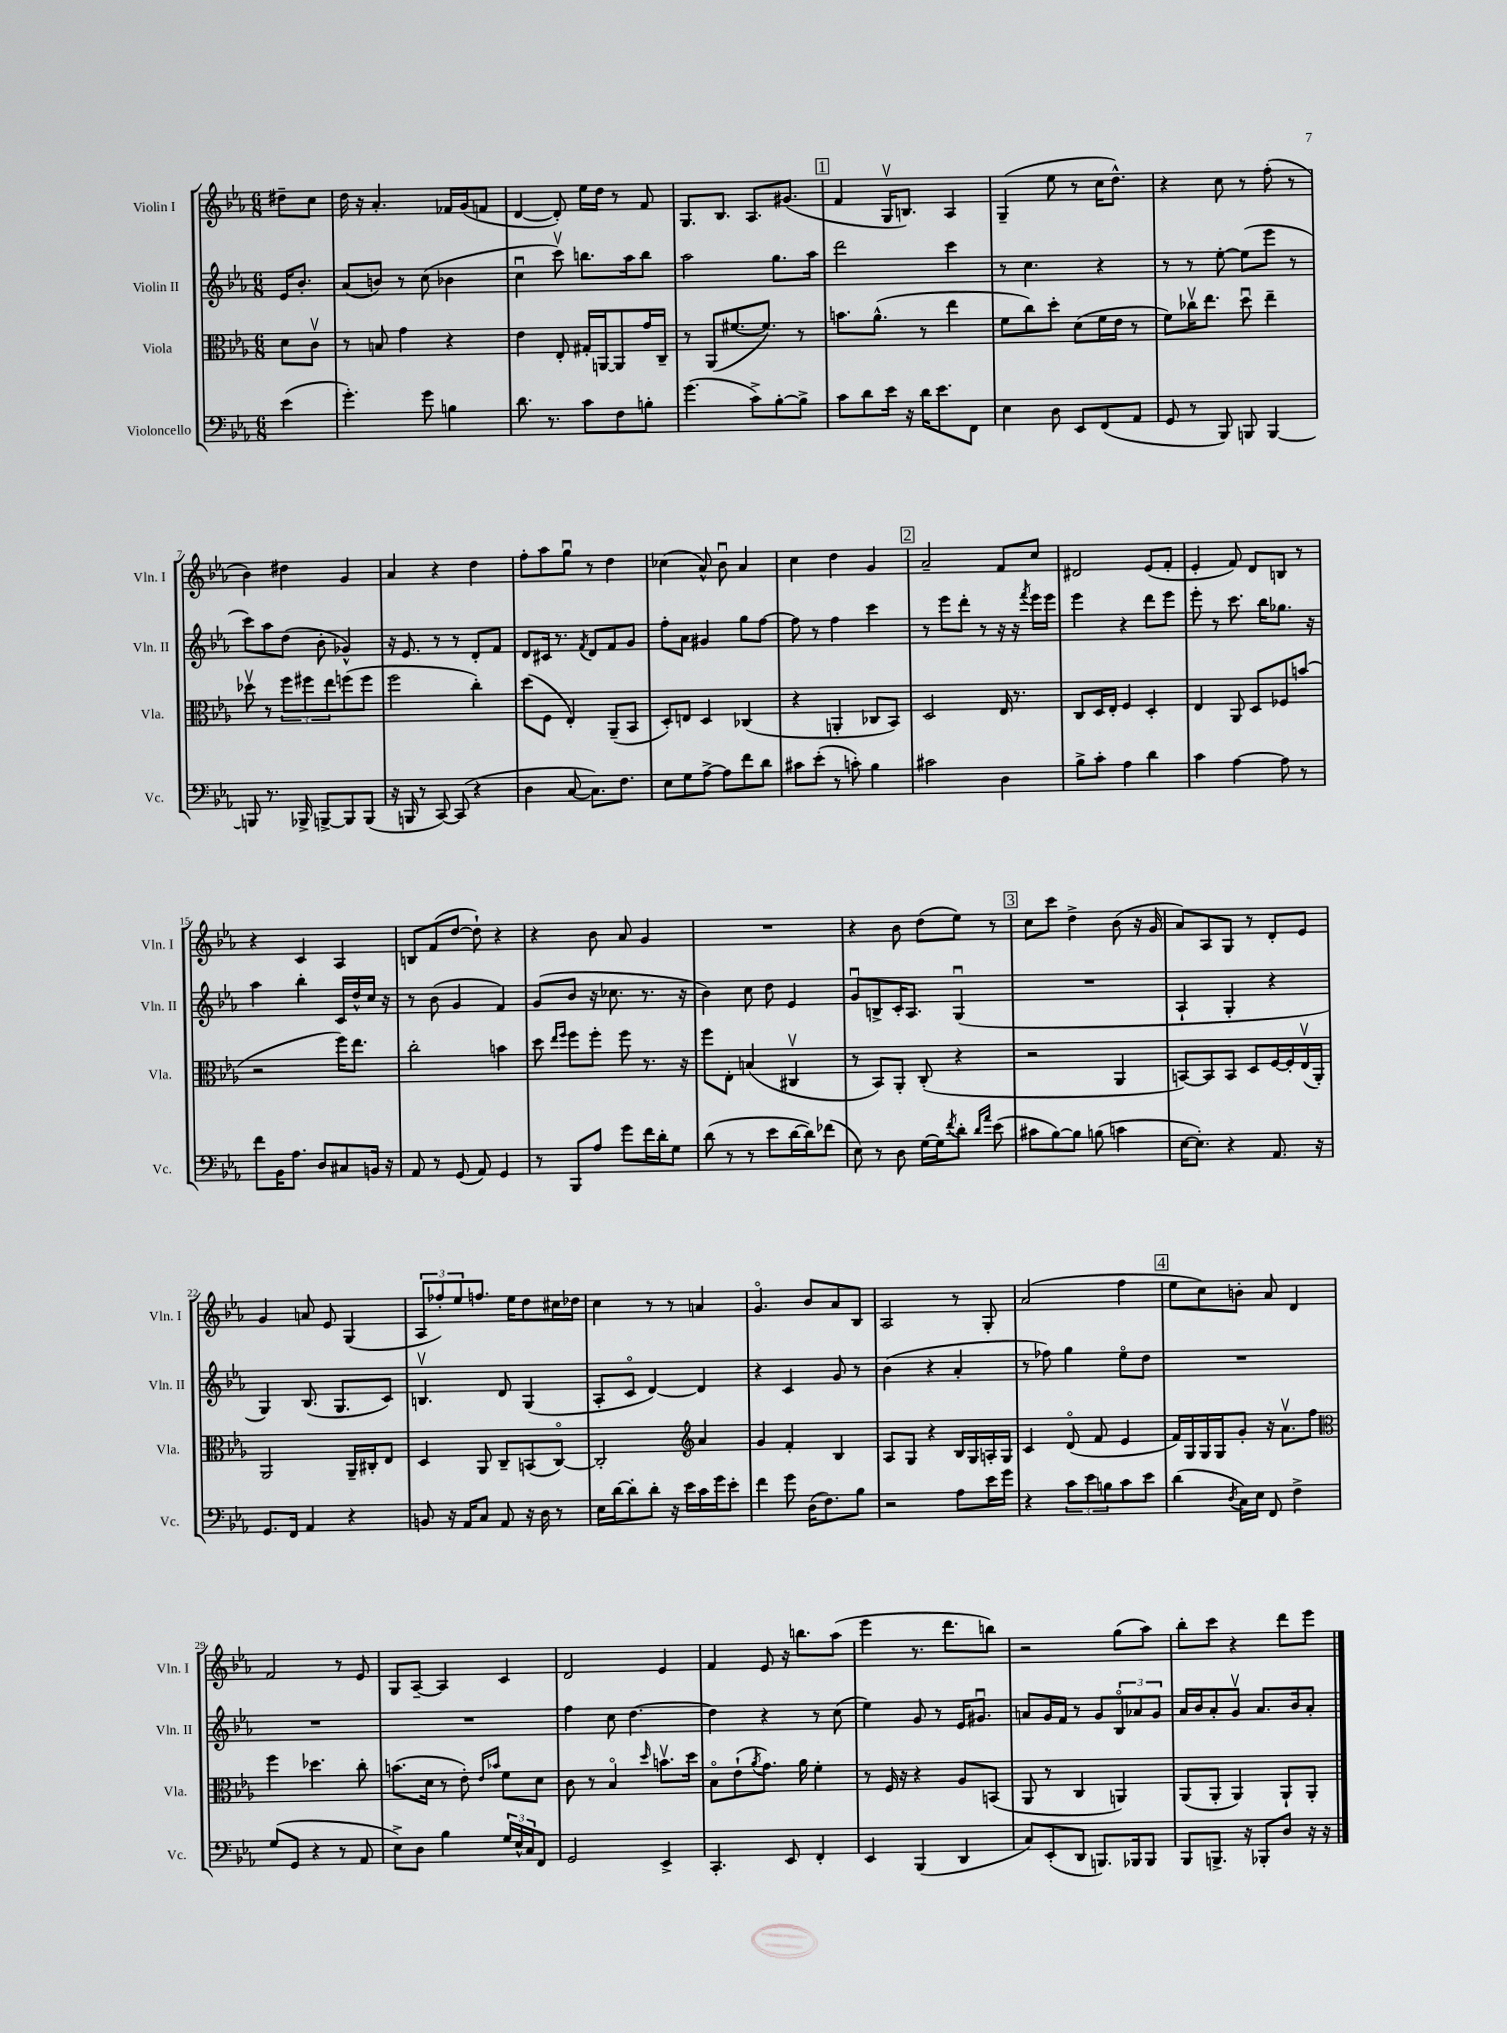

**kern	**kern	**kern	**kern
*staff4	*staff3	*staff2	*staff1
*clefF4	*clefC3	*clefG2	*clefG2
*k[b-e-a-]	*k[b-e-a-]	*k[b-e-a-]	*k[b-e-a-]
*M6/8	*M6/8	*M6/8	*M6/8
(4e-\	8d\L	16e-/LK	8dd#~\L
.	.	8.b-'/J	.
.	8cv\J	.	8cc\J
=	=	=	=
4.g'\)	8r	(8a-/L	16dd\
.	.	.	16r
.	8B/	8b/J)	4.a-'/
.	4g\	8r	.
8g\	.	(8cc\	.
4B\	4r	4b-\	16f-/LL
.	.	.	(16g/J
.	.	.	8f/J
=	=	=	=
8.d\	4e-\	4ccu\	[4d/
8.r	.	.	.
.	8E-'/	8cccv\)	8d'/])
8c\L	16G#'/LL	8.bb\L	16ee-\LL
.	[16AA/J	.	16dd\JJ
8F\	8AA/]	.	8r
.	.	16aa-\k	.
8B'\J	16g/L	8bb\J	8f/
.	16C~/JJ	.	.
=	=	=	=
(4.g\	8r	2aa-\	8.G/L
.	(8AA-/L	.	.
.	.	.	8.B-/J
.	[8.f#/	.	.
8c^\L)	.	.	8.A-/L
.	8.f#/]J)	.	.
[8B-'\	.	8.gg\L	.
.	.	.	(8.g#/J
8B-^\]J	8r	.	.
.	.	16aa-\Jk	.
=	=	=	=
8c\L	8.b\L	2ddd\	4f/
8d\	.	.	.
.	(8.a-^^\J	.	.
16e-\Jk	.	.	16Gv/LK
16r	.	.	8.B/J)
16d\LK	8r	.	.
8.e-\	.	.	.
.	4ee-\	4ccc\	4A-/
8FF\J	.	.	.
=	=	=	=
4E-\	8f\L	8r	(4G~/
.	8cc\)	4.cc\	.
8D\	8dd'\J	.	8ee-\
8EE-/L	(8d\L	.	8r
(8FF/	16f\L	4r	16cc\LK
.	16e-\JJ	.	8.dd^^\J)
8AA-/J	8r	.	.
=	=	=	=
8GG/	8f\L)	8r	4r
8r	16cc-v\K	8r	.
.	8.ee-\J	.	.
8BBB-/)	.	[8ee-'\	8cc\
8BBB/	8ddu\	(8ee-\]L	8r
[4BBB/	4ee-~\	8eee-\J	(8ff'\
.	.	8r	8r
=	=	=	=
8BBB/]	8dd-v\	8ccc\L)	4b-\)
8.r	8r	8aa-\	.
.	12ff\L	(8dd\J	4dd#\
16BBB-^/	.	.	.
.	12ff#\	.	.
[8BBB^/L	.	8b-'\	.
.	12ee-\	.	.
8BBB/]	(8ff\	4g-^^/)	4g/
(8BBB/J	8ff\J	.	.
=	=	=	=
16r	2ff\	16r	4a-/
16BBB/	.	8.e-/	.
8r	.	.	.
[8CC/)	.	8r	4r
(8CC/]	.	8r	.
4r	4cc'\)	8d'/L	4dd\
.	.	8f/J	.
=	=	=	=
4D\	(8dd\L	8d/L	8ff'\L
.	8F\J	16c#/Jk	8aa-\
.	.	8.r	.
[8C/	4E-'/)	.	8ggu\J
.	.	8qf/	.
8.C\]L)	.	8d/L	8r
.	(8AA-~/L	8f/	4dd\
8.F\J	.	.	.
.	8BB-/J	8g/J	.
=	=	=	=
8E-\L	8D'/L)	8ff'\L	(4cc-\
8G\	8E/J	8a-\J	.
[8A-^\J	4D/	4g#/	8a-^^/)
8A-\]L	.	.	8b-u\
8f\	(4C-/	8gg\L	4a-/
8d\J	.	[8ff\J	.
=	=	=	=
8c#\L	4r	8ff\]	4cc\
(8e-'\J	.	8r	.
8r	4AA'/	4ff\	4dd\
8c'\)	.	.	.
4B-\	8C-/L	4ccc\	4g/
.	8BB-/J)	.	.
=	=	=	=
2c#\	2D/	8r	2a-~/
.	.	8eee-\L	.
.	.	8ddd'\J	.
.	.	8r	.
4D\	16E-/	16r	8f/L
.	8.r	16r	.
.	.	8qfff/	.
.	.	16eee-\LL	8cc/J
.	.	16eee-\JJ	.
=	=	=	=
8B-^\L	8C/L	4eee-\	2d#/
8c'\J	16D/L	.	.
.	16E-'/JJ	.	.
4A-\	4F/	4r	.
4d\	4D'/	8ddd\L	(8e-/L
.	.	8eee-\J	8f'/J
=	=	=	=
4c\	4E-/	8eee-'\	4e-'/
.	.	8r	.
[4A-\	8AA-/	8.ccc\	8f/)
.	8D/L	.	8d/L
.	.	16bb-\LK	.
8A-\]	8F-/	8.gg-\J	8B/J
8r	(8b/J	.	8r
.	.	16r	.
=	=	=	=
8f\L	2r	4aa-\	4r
16BB-\K	.	.	.
8.A-\J	.	.	.
.	.	4bb-'\	4c/
8D/L	.	.	.
8C#/	16ff\LK)	16c/LL	4A-/
.	8.ee-\J	16dd^^/	.
16BB/Jk	.	16cc/JJ	.
16r	.	16r	.
=	=	=	=
8AA-/	2cc'\	8r	8B/L
8r	.	(8b-\	(8f/
(8GG/	.	4g/	[8dd/J
8AA-/)	.	.	8dd`\])
4GG/	4b\	4f/)	4r
=	=	=	=
8r	8dd\	(8g/L	4r
.	16qqee-/LL	.	.
.	16qqff/JJ	.	.
8BBB-/L	8ff\L	8b-/J	.
8A-/J	8ff'\J	16r	8b-\
.	.	8.cc-\	.
8g\L	8ff\	.	8a-/
16f\L	8.r	8.r	4g/
16d'\J	.	.	.
8G\J	.	.	.
.	16r	16r	.
=	=	=	=
(8d\	8ff\L	4b-\)	2.r
8r	8E-'\J	.	.
8r	(4B/	8cc\	.
8e-\L	.	8dd\	.
[16d\L	4C#v/	4e-/	.
16d\]J)	.	.	.
(8f-\J	.	.	.
=	=	=	=
8E-\)	8r	8gu/L	4r
8r	8BB-/L)	8B^/	.
8D\	8AA-'/J	16c'/K	8b-\
.	.	8.A-/J	.
[16G\LL	(8C'/	.	(8dd\L
16G\]J	.	.	.
8qf/	.	.	.
8d'\J	4r	(4Gu/	8ee-\J)
16qqd/LL	.	.	.
16qqa-/JJ	.	.	.
(8e-\	.	.	8r
=	=	=	=
8c#\L	2r	2.r	8cc\L
[8B-\)	.	.	8ccc\J
8B-\]J	.	.	4dd^\
(8B\	.	.	.
4c\	4AA-/	.	(8b-\
.	.	.	16r
.	.	.	16g/
=	=	=	=
[16E-\LK	[8BB/L)	4A-`/	8a-/L)
8.E-'\]J)	.	.	.
.	8BB/]	.	8A-/
4r	8BB/J	4G'/	8G/J
.	8D/L	.	8r
8.AA-/	[16F/L	4r	8d'/L
.	16F'/]	.	.
.	(16E-v/	.	8e-/J
16r	16AA-'/JJ)	.	.
=	=	=	=
8.GG/L	2AA-/	4G/)	4g/
16FF/Jk	.	.	.
4AA-/	.	(8.B-/	8a/
.	.	.	8e-/
.	.	8.G/L	.
4r	16AA-~/LL	.	(4G/
.	16C#'/J	.	.
.	8E-/J	8c/J)	.
=	=	=	=
8BB/	4D/	4.Bv/	12A-/L
.	.	.	12ff-'/)
16r	.	.	.
.	.	.	12ee-/
16AA-/LK	.	.	.
8C/J	8AA-/	.	8.ff/J
8AA-/	8C~/L	8d/	.
.	.	.	16ee-\LK
16r	(8BB/	(4G/	8dd\
16D\	.	.	.
8r	[8Co/J)	.	16cc#\L
.	.	.	16dd-\JJ
=	=	=	=
16E-\LL	2C'/]	8A-'/L	4cc\
[16d\J	.	.	.
8d'\]	.	8co/J	.
8d'\J	.	[4d/)	8r
16r	.	.	8r
16e-\LL	.	.	.
*	*clefG2	*	*
16c\	4a-/	4d/]	4a/
16g\J	.	.	.
8e-'\J	.	.	.
=	=	=	=
4f\	4g/	4r	4.go/
8g\	4f'/	4c/	.
(16D\LK	.	.	8b-/L
8.F\)	.	.	.
.	4B-/	8g/	8a-/
8B-\J	.	8r	8B-/J
=	=	=	=
2r	8A-/L	(4b-\	2A-/
.	8G/J	.	.
.	4r	4r	.
8A-\L	16B-/LL	4a-'/	8r
.	16G/	.	.
16e-\L	16A'/	.	8G'/
16g\JJ	16G/JJ	.	.
=	=	=	=
4r	4c/	8r	(2a-/
.	.	8ff-\)	.
12c\L	(8do/	4gg\	.
12e-\	.	.	.
.	8f/	.	.
12B\	.	.	.
8c\	4e-/	8ee-o\L	4ff\
8e-\J	.	8dd\J	.
=	=	=	=
(4d\	16f/LL)	2.r	8ee-\L
.	16G/	.	.
.	16G/	.	8cc\)
.	16G/J	.	.
8qD/	.	.	.
16C\LL)	8g'/J	.	8b'\J
16E-\JJ	.	.	.
8FF/	16r	.	8a-/
.	8.a-v\L	.	.
4F^\	.	.	4d/
.	8ff\J	.	.
=	=	=	=
*	*clefC3	*	*
(8G/L	4ff\	2.r	2f/
8GG/J	.	.	.
4r	4.dd-\	.	.
8r	.	.	8r
8AA-/	8cc'\	.	8e-/
=	=	=	=
8E-^\L)	(8.b\L	2.r	8G/L
8D\J	.	.	[8A-~/J
.	16d\Jk	.	.
4B-\	8r	.	4A-/]
.	8e-'\)	.	.
.	16qqe-/LL	.	.
.	16qqb-/JJ	.	.
24G/LL	8f\L	.	4c/
24E-^^/	.	.	.
24C/J	.	.	.
8FF/J	8d\J	.	.
=	=	=	=
2GG/	8c\	4ff\	2d/
.	8r	.	.
.	4B-o/	8cc\	.
.	.	[4.dd\	.
.	16qqdd/	.	.
4EE-^/	8.bv\L	.	4e-/
.	16dd\Jk	.	.
=	=	=	=
4.CC'/	8B-o\L	4dd\]	4f/
.	(8e-`\	.	.
.	8qa-/	.	.
.	8.g\J)	4r	8e-/
8EE-/	.	.	16r
.	16a-\	.	8.bb\L
4FF'/	4f'\	8r	.
.	.	(8cc\	(8aa-\J
=	=	=	=
4EE-/	8r	4ee-\)	4eee-\
.	16F/	.	.
.	16r	.	.
(4BBB-/	4r	8g/	8.r
.	.	8r	.
.	.	.	8.ddd\L
4DD/	8A-/L	16e-/LK	.
.	.	8.g#u/J	.
.	(8BB/J	.	8bb\J)
=	=	=	=
8C/L)	8AA-/	8a/L	2r
(8EE-'/	8r	16g/L	.
.	.	16f/JJ	.
8DD/J	4C/	8r	.
8.BBB/L)	.	8g/L	.
.	4AA/)	12B-o/	(8gg\L
16BBB-/k	.	.	.
.	.	12a-/	.
8BBB-/J	.	.	8aa-\J)
.	.	12g/J	.
=	=	=	=
8BBB-/L	(8AA-/L	16a-/LL	8bb-'\L
.	.	16b-/J	.
8.BBB^/J	8AA-'/J	8a-'/	8ccc\J
.	4AA-/)	8gv/J	4r
16r	.	.	.
8BBB-'/L	.	8.a-/L	.
8D/J	8AA-`/L	.	8ddd\L
.	.	16b-/k	.
16r	8AA-'/J	8a-'/J	8eee-\J
16r	.	.	.
==	==	==	==
*-	*-	*-	*-
